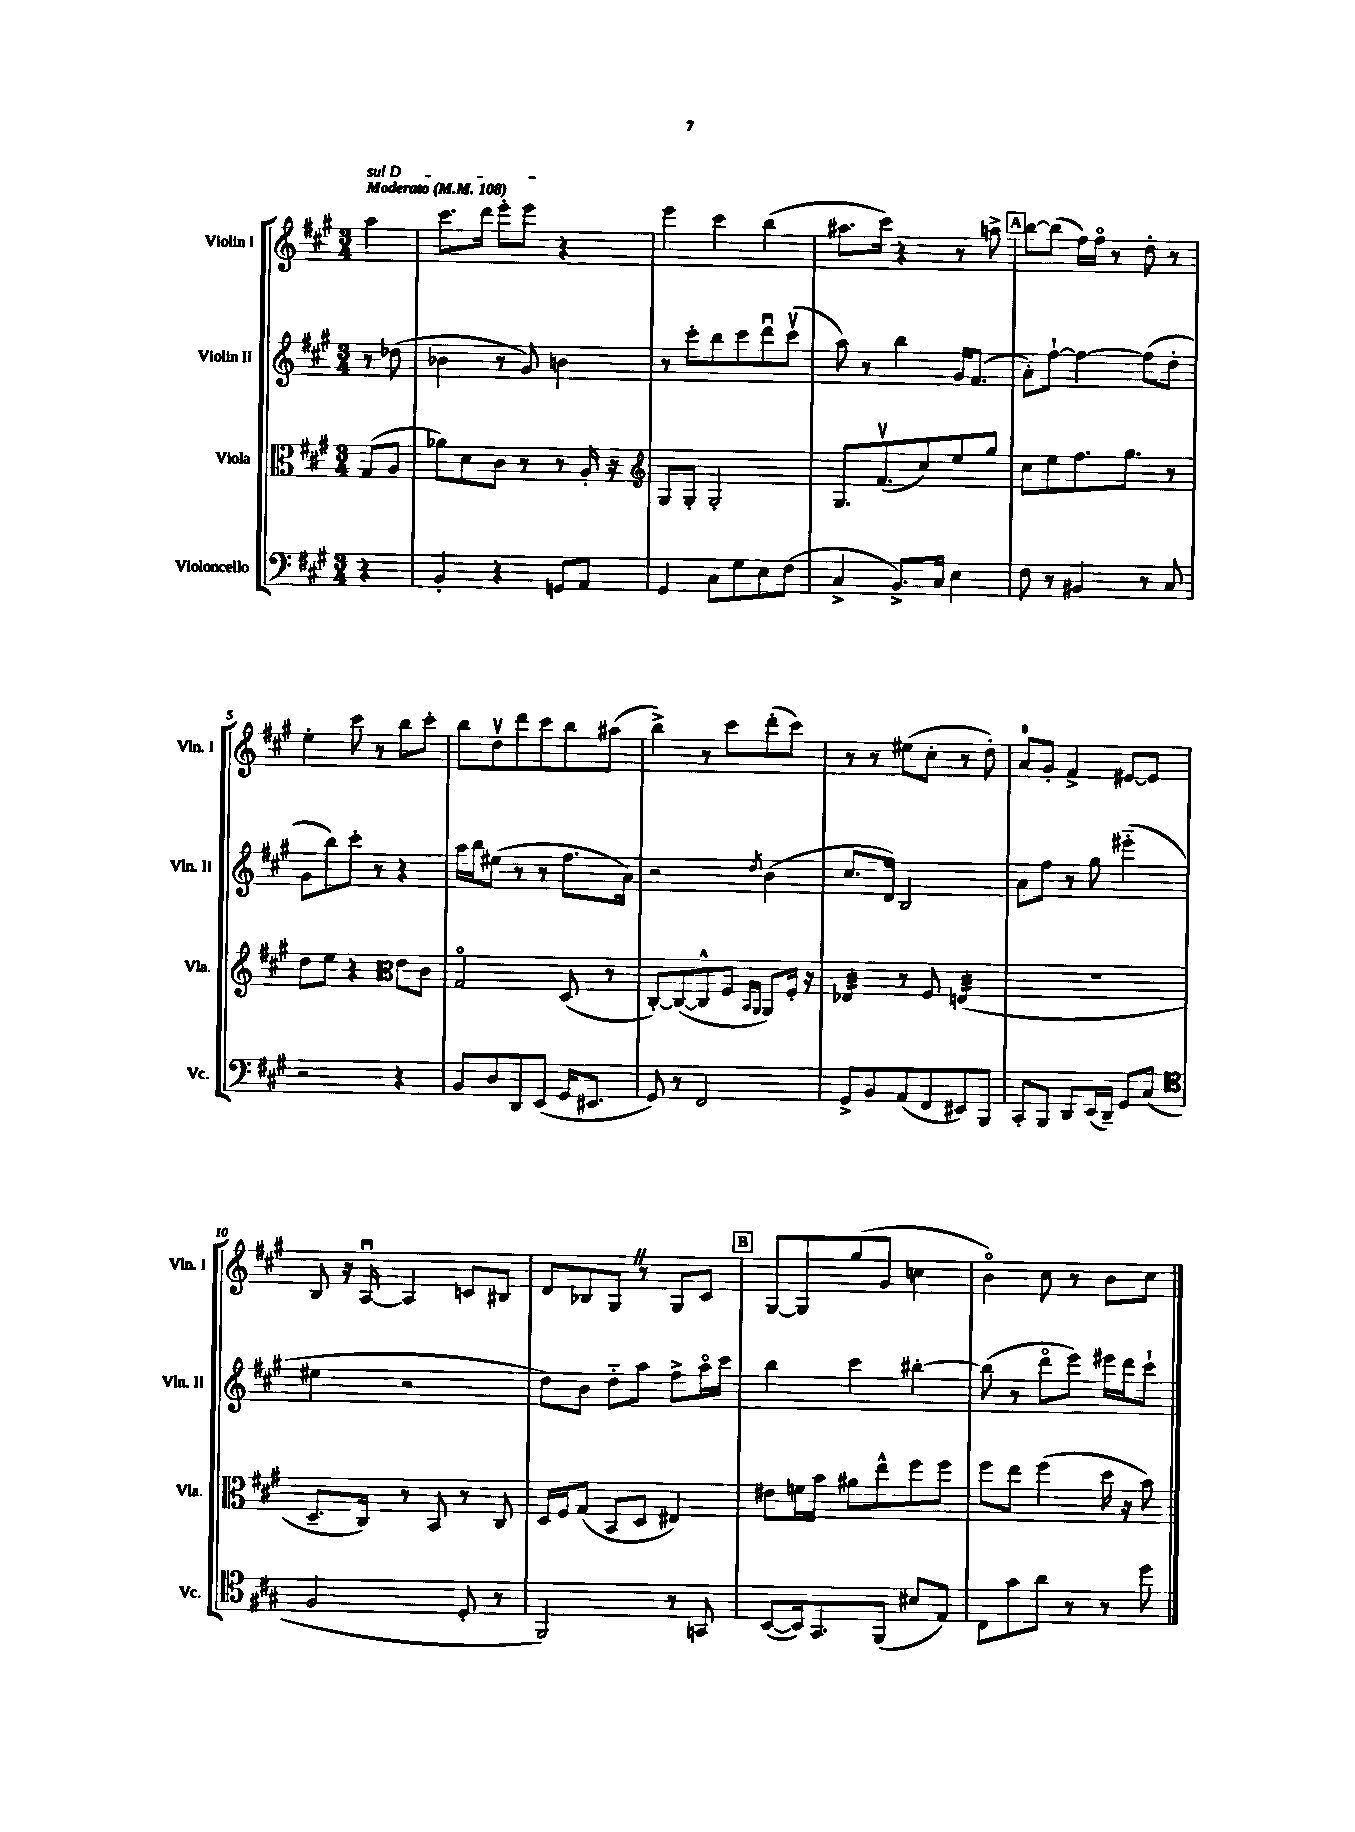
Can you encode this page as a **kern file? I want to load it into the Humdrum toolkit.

**kern	**kern	**kern	**kern
*staff4	*staff3	*staff2	*staff1
*clefF4	*clefC3	*clefG2	*clefG2
*k[f#c#g#]	*k[f#c#g#]	*k[f#c#g#]	*k[f#c#g#]
*M3/4	*M3/4	*M3/4	*M3/4
*MM108	*MM108	*MM108	*MM108
4r	(8G#	8r	4aa
.	8A	(8dd-	.
=	=	=	=
4BB'	8a-)	4b-	8.ccc#
.	8d	.	.
.	.	.	16ddd
4r	8c#	8r	8eee'
.	8r	8g#)	8eee
8GG	8r	4b	4r
8AA	16A'	.	.
.	16r	.	.
=	=	=	=
*	*clefG2	*	*
4GG#	8G#	8r	4eee
.	8G#'	8ccc#'	.
8C#	2G#'	8bb	4ccc#
8G#	.	8ccc#	.
8E	.	8dddu	(4bb
(8F#	.	(8ccc#v	.
=	=	=	=
4C#^	8.G#	8aa)	8.aa#
.	.	8r	.
.	(8.f#v	.	16ccc#)
8.BB^)	.	4bb	4r
.	8cc#)	.	.
16C#	.	.	.
4E	8ee	16g#	8r
.	.	(8.f#	.
.	8gg#	.	8aa^
=	=	=	=
8F#	8cc#	8a')	[8bb
8r	8ee	[8ff#`	(8bb]
4BB#	8.ff#	4ff#_	16ff#)
.	.	.	16ff#o
.	.	.	8r
.	8.gg#	.	.
8r	.	(8ff#]	8dd'
8C#	8r	8dd'	8r
=	=	=	=
2r	8dd	8g#	4ee'
.	8ee	8bb)	.
.	4r	8ccc#'	8ccc#
.	.	8r	8r
*	*clefC3	*	*
4r	8e	4r	8bb
.	8c#	.	8ccc#'
=	=	=	=
8BB	2G#o	16aa	8bb
.	.	16bb	.
8D	.	(8ee#	8ddv
8DD	.	8r	8ddd
(8EE	.	8r	8ccc#
16GG#	(8D	8.ff#	8bb
8.EE#	.	.	.
.	8r	.	(8aa#
.	.	16a)	.
=	=	=	=
8GG#)	[8C#')	2r	4bb^)
8r	(8C#_	.	.
2FF#	8C#^^]	.	8r
.	8F#	.	8ccc#
.	16qqBB	.	.
.	16qqAA	8qdd	.
.	8AA)	(4b	(8ddd'
.	16F#'	.	8ccc#)
.	16r	.	.
=	=	=	=
8GG#^	4E-	8.cc#	8r
8BB	.	.	8r
.	.	16d)	.
(8AA	8r	2B	(8ee#
8FF#	8F#	.	8cc#'
8EE#)	(4E	.	8r
8BBB	.	.	8dd')
=	=	=	=
8CC#'	2.r	8a	8a
8BBB	.	8ff#	8g#'
8DD	.	8r	4f#^
(16EE	.	8gg#	.
16DD~)	.	.	.
8GG#	.	(4eee#'~	[8e#
(8C#	.	.	8e#]
=	=	=	=
*clefC4	*	*	*
2F#	8.D~	4ee#	8B
.	.	.	16r
.	16C#)	.	[16Au
.	8r	2r	4A]
.	8BB	.	.
8D'	8r	.	8c
8r	8C#	.	8B#
=	=	=	=
2FF#)	16D	8dd)	8d
.	16F#	.	.
.	(8G#	8b	8B-
.	8BB	8dd'~	8G#
.	8D	8aa	8r
8r	4E#)	8ff#^	8G#
8GG	.	16aao	8c#
.	.	16ccc#	.
=	=	=	=
([8BB	8e#	4bb	[8G#
16BB])	16f	.	8G#]
8.GG#	16b	.	.
.	8a#	4ccc#	(8gg#
(8FF#	8ee^^	.	8g#
8B#	8ff#	[4bb#'	4cc
8E)	8ff#	.	.
=	=	=	=
8C#	8ff#	(8bb#]	4bo)
8g#	8ee	8r	.
8a	(4ff#	8dddo	8cc#
8r	.	8eee)	8r
8r	16dd	16eee#	8b
.	16r	16ddd	.
8dd	8b)	8ccc#`	8cc#
==	==	==	==
*-	*-	*-	*-
